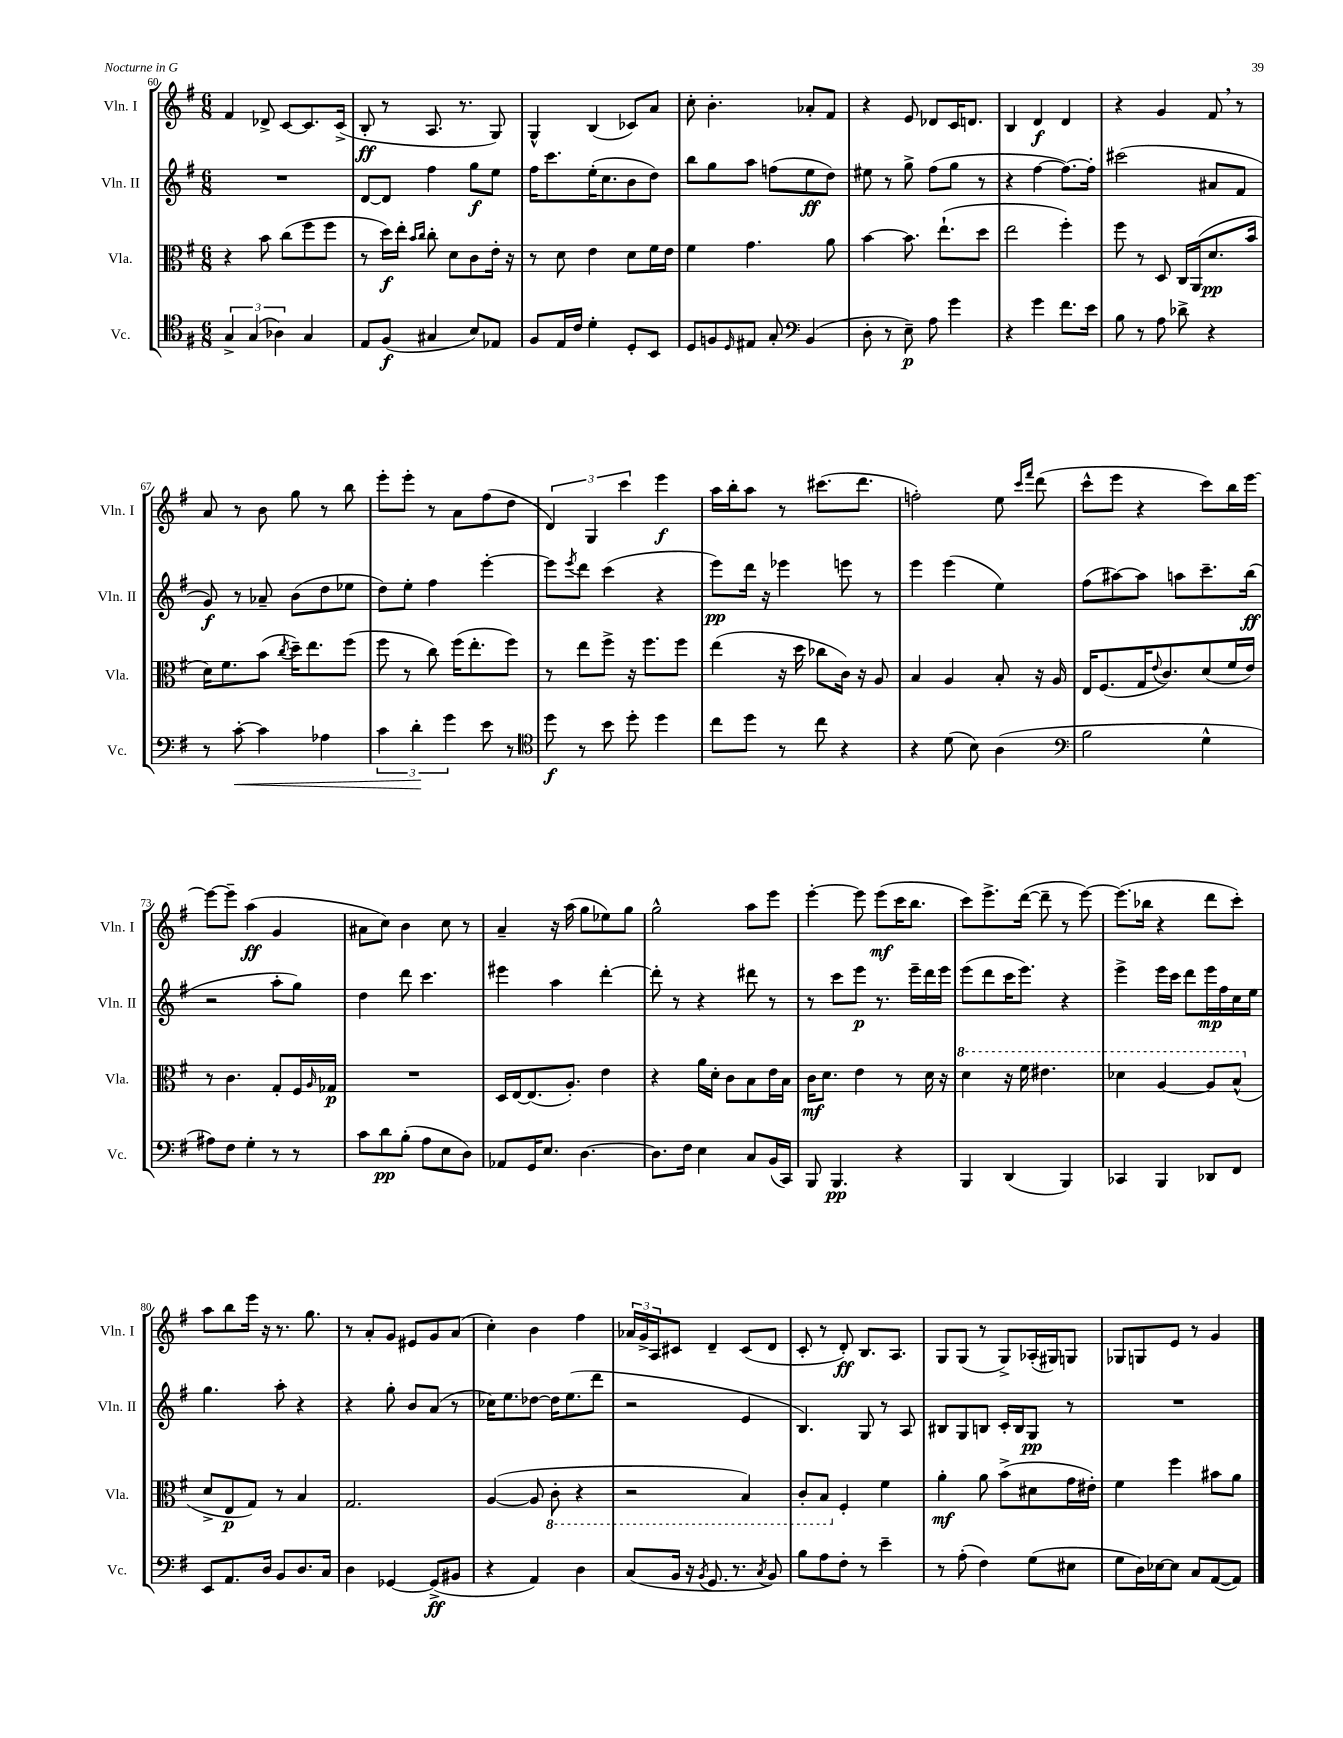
<<
\new StaffGroup <<
\new Staff = "s0" \with { instrumentName = "Vln. I" shortInstrumentName = "Vln. I" } {
    \clef treble \key g \major \numericTimeSignature \time 6/8
    fis'4 des'8-> c'8~ c'8. c'16->( |
    b8-.\ff r8 a8. r8. g8) |
    g4-^ b4( ces'8) a'8 |
    c''8-. b'4.-. aes'8-. fis'8 |
    r4 e'8 des'8 c'16 d'8. |
    b4 d'4\f d'4 |
    r4 g'4 fis'8 \breathe r8 |
    a'8 r8 b'8 g''8 r8 b''8 |
    e'''8-. e'''8-. r8 a'8 fis''8( d''8 |
    \tuplet 3/2 { d'4) g4 c'''4 } e'''4\f |
    a''16 b''16-. a''8 r8 cis'''8.( d'''8. |
    f''2-.) e''8 \grace { c'''16 fis'''16 } d'''8( |
    c'''8-^ e'''8 r4 c'''8) b''16 e'''16~ |
    e'''8~ e'''8-- a''4\ff( g'4 |
    ais'8 c''8) b'4 c''8 r8 |
    a'4-- r16 a''16( g''8 ees''8) g''8 |
    g''2-^ a''8 e'''8 |
    e'''4~-. e'''8 e'''8\mf( c'''16 b''8. |
    c'''8) e'''8.-> d'''16~( d'''8-- r8 e'''8~) |
    e'''8.( bes''16 r4 d'''8 c'''8-.) |
    a''8 b''8 e'''16 r16 r8. g''8. |
    r8 a'8-. g'8 eis'8 g'8 a'8( |
    c''4-.) b'4 fis''4 |
    \tuplet 3/2 { aes'16 g'16-> a16 } cis'8 d'4-- cis'8( d'8 |
    c'8-. r8 d'8-.\ff) b8. a8. |
    g8 g8( r8 g8->) aes16-.( gis16) g8 |
    ges8 g8 e'8 r8 g'4 \bar "|." |
}
\new Staff = "s1" \with { instrumentName = "Vln. II" shortInstrumentName = "Vln. II" } {
    \clef treble \key g \major \numericTimeSignature \time 6/8
    R2. |
    d'8~ d'8 fis''4 g''8\f e''8 |
    fis''16 c'''8. e''16-.( c''8. b'8 d''8) |
    b''8 g''8 a''8 f''8( e''8\ff d''8) |
    eis''8 r8 g''8-> fis''8( g''8 r8 |
    r4 fis''4~ fis''8.~) fis''16-. |
    cis'''2( ais'8 fis'8 |
    g'8\f) r8 aes'8-- b'8( d''8 ees''8 |
    d''8) e''8-. fis''4 e'''4~-. |
    e'''8 \acciaccatura { e'''8 } d'''8 c'''4( r4 |
    e'''8\pp) d'''16 r16 ees'''4 e'''8 r8 |
    e'''4 e'''4( e''4) |
    fis''8( ais''8~) ais''8 a''8 c'''8.-- b''16\ff( |
    r2 a''8-. g''8) |
    d''4 d'''8 c'''4. |
    eis'''4 a''4 d'''4~-. |
    d'''8-. r8 r4 dis'''8 r8 |
    r8 c'''8 e'''8\p r8. e'''16-- d'''16 e'''16 |
    e'''8( d'''8 c'''16 e'''8.) r4 |
    e'''4-> e'''16 c'''16 d'''8 e'''16\mp fis''16 c''16 e''16 |
    g''4. a''8-. r4 |
    r4 g''8-. b'8 a'8( r8 |
    ces''16) e''8. des''8~ des''16 e''8.( d'''8 |
    r2 e'4 |
    b4.) g8 r8 a8 |
    bis8 g8 b8 c'16-. b16 g8\pp r8 |
    R2. \bar "|." |
}
\new Staff = "s2" \with { instrumentName = "Vla." shortInstrumentName = "Vla." } {
    \clef alto \key g \major \numericTimeSignature \time 6/8
    r4 b'8 c''8( fis''8 fis''8 |
    r8 d''16\f) e''16-. \grace { b'16 c''16 } c''8-. d'8 c'8 e'16-. r16 |
    r8 d'8 e'4 d'8 fis'16 e'16 |
    fis'4 g'4. a'8 |
    b'4~ b'8. e''8.-!( d''8 |
    e''2 fis''4-.) |
    fis''8 r8 d8 c16 a,16( d'8.\pp b'16 |
    d'16) fis'8. b'8( \acciaccatura { c''8 } d''16--) e''8. fis''8( |
    fis''8 r8 c''8) fis''16( e''8.-. fis''8) |
    r8 e''8 fis''8-> r16 fis''8. fis''8 |
    e''4( r16 d''16 ces''8 c'16) r16 a8 |
    b4 a4 b8-. r16 a16 |
    e16 fis8.( g16 \appoggiatura { e'8 } c'8.) d'8( fis'16 e'16) |
    r8 c'4. g8-. fis16 \grace { a16 } ges16\p |
    R2. |
    d16 e16~ e8.( a8.-.) e'4 |
    r4 a'16 d'16-. c'8 b8 e'16 b16 |
    c'16\mf d'8. e'4 r8 d'16 r16 |
    \ottava #1 d''4 r16 fis''16 eis''4. |
    des''4 a'4~ a'8 b'8-^( \ottava #0 |
    d'8-> e8\p g8) r8 b4 |
    g2. |
    a4~( a8 \ottava #-1 c8-. r4 |
    r2 b,4) |
    c8-. b,8 \ottava #0 fis4-. fis'4 |
    a'4-.\mf a'8 b'8->( dis'8 g'16 eis'16-.) |
    fis'4 fis''4 bis'8 a'8 \bar "|." |
}
\new Staff = "s3" \with { instrumentName = "Vc." shortInstrumentName = "Vc." } {
    \clef tenor \key g \major \numericTimeSignature \time 6/8
    \tuplet 3/2 { g4-> g4( aes4) } g4 |
    e8 fis8\f( gis4 b8) ees8 |
    fis8 e16 c'16 d'4-. d8-. b,8 |
    d8 f8 \grace { d16 } eis8 g8-. \clef bass b,4( |
    d8-. r8 e8--\p) a8 g'4 |
    r4 g'4 fis'8. e'16 |
    b8 r8 a8 des'8-> r4 |
    r8 c'8~-.\< c'4 aes4 |
    \tuplet 3/2 { c'4 d'4-.\! g'4 } e'8 r8 |
    \clef tenor d''8\f r8 b'8 d''8-. d''4 |
    c''8 d''8 r8 c''8 r4 |
    r4 d'8( b8) a4( |
    \clef bass b2 g4-^ |
    ais8) fis8 g4-. r8 r8 |
    c'8 d'8\pp b8-.( a8 e8 d8) |
    aes,8 g,16 e8. d4.~ |
    d8. fis16 e4 c8 b,16( c,16) |
    b,,8 b,,4.\pp r4 |
    b,,4 d,4( b,,4) |
    ces,4 b,,4 des,8 fis,8 |
    e,8 a,8. d16 b,8 d8. c16 |
    d4 ges,4~ ges,8->\ff( bis,8 |
    r4 a,4) d4 |
    c8( b,16 r16 \acciaccatura { b,8 } g,8. r8. \acciaccatura { c8 } b,8) |
    b8 a8 fis8-. r8 e'4-- |
    r8 a8-.( fis4) g8( eis8 |
    g8 d16) ees16~ ees8 c8 a,8~( a,8) \bar "|." |
}
>>
>>
\layout { \context { \Score currentBarNumber = #60 } }
